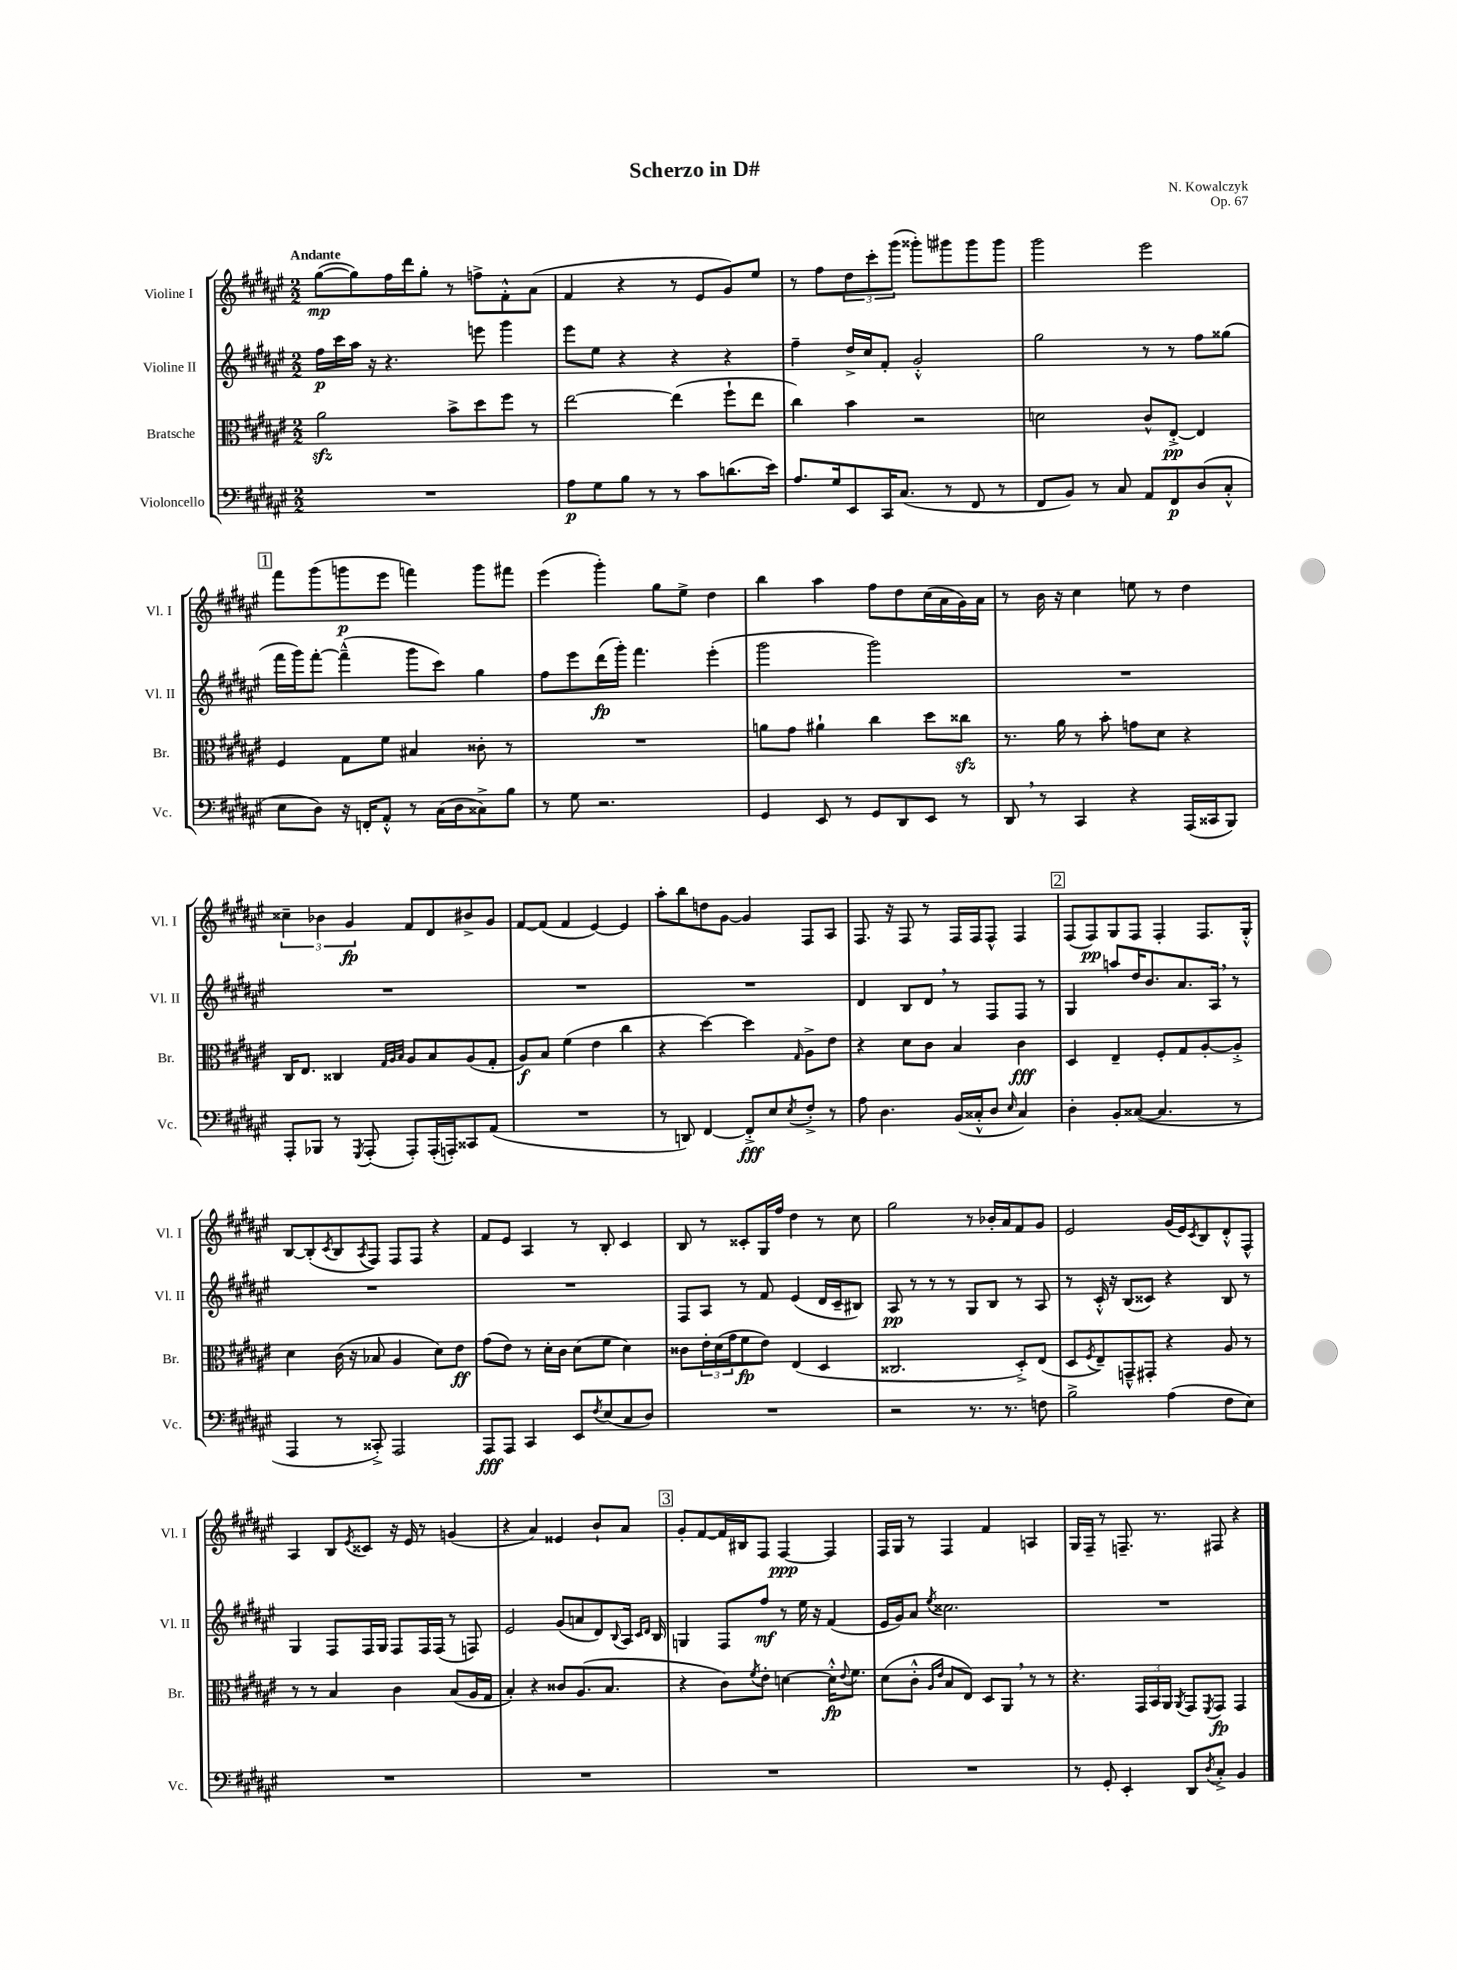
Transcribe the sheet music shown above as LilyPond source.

\header { title = "Scherzo in D#" composer = "N. Kowalczyk" opus = "Op. 67" }
<<
\new StaffGroup <<
\new Staff = "s0" \with { instrumentName = "Violine I" shortInstrumentName = "Vl. I" } {
    \clef treble \key fis \major \numericTimeSignature \time 2/2 \tempo "Andante"
    gis''8~\mp( gis''8) fis''16 dis'''16 gis''8-. r8 f''8-> fis'8-.-^ ais'8( |
    fis'4 r4 r8 eis'8 gis'8) eis''8 |
    r8 fis''8 \tuplet 3/2 { dis''8 cis'''8-. gis'''8( } gisis'''8-.) gis'''8 gis'''8 gis'''8 |
    gis'''2 eis'''2 |
    \mark \markup { \box "1" } fis'''8 gis'''8( g'''8\p eis'''8 f'''4) g'''8 fis'''8 |
    eis'''4( gis'''4-.) gis''8 eis''8-> dis''4 |
    b''4 ais''4 fis''8 dis''8 cis''16( ais'16 gis'16) ais'16 |
    r8 b'16 r16 cis''4 e''8 r8 dis''4 |
    \tuplet 3/2 { cisis''4-- bes'4 gis'4\fp } fis'8 dis'8 bis'8-> gis'8 |
    fis'8~ fis'8( fis'4 eis'4~) eis'4 |
    ais''8-. b''8 d''8 gis'8~ gis'4 fis8 ais8 |
    fis8. r16 fis8 r8 fis16 fis16 fis8-^ fis4 |
    \mark \markup { \box "2" } fis8( fis8\pp) gis8 fis8 fis4-. fis8. gis16-.-^ |
    b8~ b8-.( \acciaccatura { cis'8 } b8 \acciaccatura { ais8 } fis8) fis8 fis8 r4 |
    fis'8 eis'8 ais4 r8 b8-. cis'4 |
    b8 r8 cisis'8-. gis16 fis''16 dis''4 r8 cis''8 |
    gis''2 r8 bes'16-. ais'16 fis'8 gis'8 |
    eis'2 gis'16( eis'16) \acciaccatura { cis'8 } b8 dis'8-.-^ fis8-^ |
    ais4 b8 \acciaccatura { eis'8 } cisis'8 r16 eis'16 r8 g'4( |
    r4 ais'4) eisis'4 b'8-! ais'8 |
    \mark \markup { \box "3" } gis'8-. fis'8~ fis'16 bis16 fis8 fis4~\ppp fis4 |
    fis16 gis16 r8 fis4 fis'4 a4 |
    gis16 fis16-- r8 f8.-- r8. fis8 r4 \bar "|." |
}
\new Staff = "s1" \with { instrumentName = "Violine II" shortInstrumentName = "Vl. II" } {
    \clef treble \key fis \major \numericTimeSignature \time 2/2
    fis''16\p cis'''16 ais''16 r16 r4. e'''8 gis'''4 |
    eis'''8 eis''8 r4 r4 r4 |
    fis''4-- dis''16-> cis''16 fis'8-. gis'2-.-^ |
    gis''2 r8 r8 fis''8 gisis''8( |
    \mark \markup { \box "1" } fis'''16 gis'''16) fis'''8~-. fis'''4---^( gis'''8 cis'''8) gis''4 |
    fis''8 eis'''8 dis'''16\fp( gis'''16-.) fis'''4. eis'''4-.( |
    gis'''2 gis'''2) |
    R1 |
    R1 |
    R1 |
    R1 |
    dis'4 b8 dis'8 \breathe r8 fis8 fis8 r8 |
    \mark \markup { \box "2" } gis4 a''8 dis''16 b'8. ais'8. ais16 \breathe r8 |
    R1 |
    R1 |
    fis8 ais8 r8 fis'8 eis'4( dis'16 cis'16-- bis8) |
    ais8\pp r8 r8 r8 gis8 b8 r8 ais8 |
    r8 cis'16-.-^ r16 b8( cisis'8) r4 b8 r8 |
    gis4 fis8 fis16 gis16 fis8 fis16 fis16( r8 f8) |
    eis'2 gis'8( a'8 dis'8) \appoggiatura { b8 } ais16 \grace { cis'16 dis'16 } b16 |
    \mark \markup { \box "3" } g4 fis8 fis''8\mf r8 eis''16 r16 fis'4( |
    eis'16 gis'16) ais'8 \acciaccatura { eis''8 } cisis''2. |
    R1 \bar "|." |
}
\new Staff = "s2" \with { instrumentName = "Bratsche" shortInstrumentName = "Br." } {
    \clef alto \key fis \major \numericTimeSignature \time 2/2
    ais'2\sfz b'8-> dis''8 fis''8 r8 |
    eis''2~ eis''4( fis''8-! eis''8 |
    cis''4) b'4 r2 |
    d'2 cis'8-^ eis8~-.->\pp eis4 |
    \mark \markup { \box "1" } fis4 gis8 fis'8 bis4 cisis'8-. r8 |
    R1 |
    a'8 gis'8 ais'4-! cis''4 dis''8 cisis''8\sfz |
    r8. ais'16 r8 b'8-. g'8 dis'8 r4 |
    cis16 eis8. cisis4 \grace { gis32 ais32 b32 } ais8 b8 ais8( gis8-. |
    ais8\f) b8 fis'4( eis'4 cis''4 |
    r4 dis''4~) dis''4 \grace { gis16 } ais8-> eis'8 |
    r4 dis'8 cis'8 b4 cis'4\fff |
    \mark \markup { \box "2" } dis4 eis4-- fis8-. gis8 ais8~-. ais8-.-> |
    dis'4 cis'16( r16 bes8 ais4 dis'8) eis'8\ff |
    gis'8( eis'8) r8 dis'16-. cis'16 dis'8( fis'8 dis'4) |
    cisis'8 \tuplet 3/2 { eis'16-. dis'16( gis'16 } fis'8\fp eis'8) eis4( dis4 |
    cisis2. dis8-.->) eis8( |
    dis8 \acciaccatura { fis8 } eis8--) g,8---^ gis,8-. r4 ais8 r8 |
    r8 r8 b4 cis'4 b8( ais16 gis16 |
    b4-.) r4 cisis'8 ais8.( b8. |
    \mark \markup { \box "3" } r4 cis'8) \acciaccatura { fis'8 } eis'8-. d'4~ d'16-.-^\fp \appoggiatura { eis'8 } fis'8. |
    dis'8( cis'8-.-^ \grace { ais16 eis'16 } b8 eis8) dis8 ais,8 \breathe r8 r8 |
    r4. \tuplet 3/2 { gis,16 b,16 ais,16 } \acciaccatura { ais,8 } gis,8 \acciaccatura { fis,8 } gis,8\fp gis,4 \bar "|." |
}
\new Staff = "s3" \with { instrumentName = "Violoncello" shortInstrumentName = "Vc." } {
    \clef bass \key fis \major \numericTimeSignature \time 2/2
    R1 |
    ais8\p gis8 b8 r8 r8 cis'8 d'8.( eis'16) |
    ais8. gis16 eis,8 cis,16 cis8.( r8 fis,8 r8 |
    fis,8 b,8) r8 cis8 ais,8 fis,8\p dis8( cis8-.-^ |
    \mark \markup { \box "1" } eis8 dis8) r16 f,16-. ais,8-.-^ r8 cis16( dis16 cisis8->) b8 |
    r8 gis8 r2. |
    gis,4 eis,8 r8 gis,8 dis,8 eis,8 r8 |
    dis,8 \breathe r8 cis,4 r4 ais,,16( cisis,16 b,,8) |
    ais,,8-. bes,,8 r8 \acciaccatura { gis,,8 } ais,,8-.( ais,,8-.) ais,,16-.( a,,16-.) cisis,8 ais,8( |
    R1 |
    r8 d,8) fis,4~ fis,8-.->\fff eis8 \acciaccatura { eis8 } fis8-.-> r8 |
    ais8 dis4. b,16( cisis16-.-^ dis8 \grace { eis16 } cisis4) |
    \mark \markup { \box "2" } dis4-. b,8-. cisis8~( cisis4. r8 |
    ais,,4 r8 cisis,8-.->) ais,,2 |
    ais,,8\fff ais,,8 cis,4 eis,8 \acciaccatura { fis8 } eis8( cis8 dis8) |
    R1 |
    r2 r8. r8. f8 |
    b2-> ais4( fis8 eis8) |
    R1 |
    R1 |
    \mark \markup { \box "3" } R1 |
    R1 |
    r8 gis,8-. eis,4-. dis,8 \acciaccatura { dis8 } cis8-.-> b,4 \bar "|." |
}
>>
>>
\layout { \context { \Score \remove "Bar_number_engraver" } }
